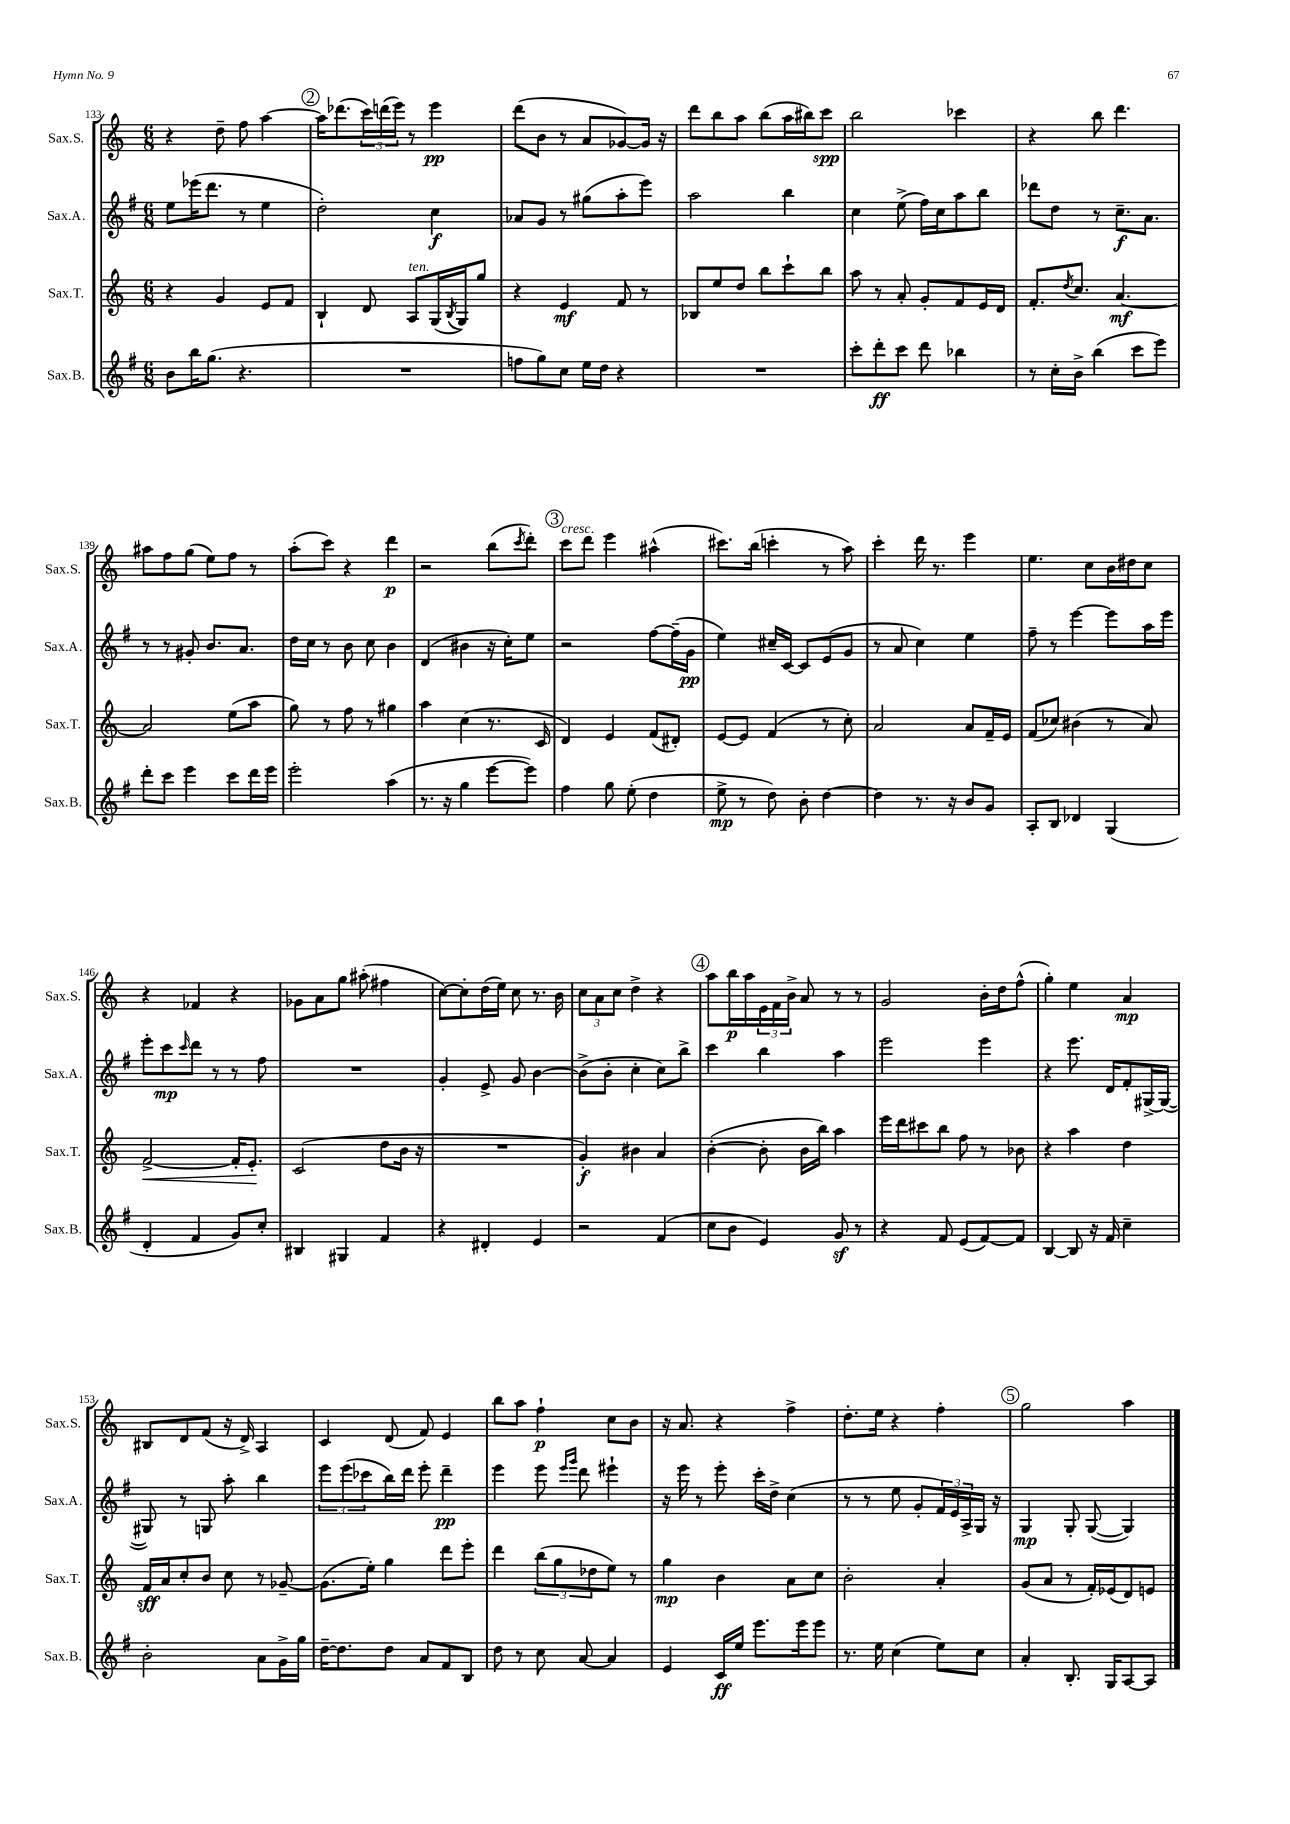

**kern	**kern	**kern	**kern
*staff4	*staff3	*staff2	*staff1
*clefG2	*clefG2	*clefG2	*clefG2
*k[f#]	*k[]	*k[f#]	*k[]
*M6/8	*M6/8	*M6/8	*M6/8
8b	4r	8ee	4r
16bb	.	(16eee-	.
(8.gg	.	8.ddd	.
.	4g	.	8dd~
4.r	.	8r	8ff
.	8e	4ee	[4aa
.	8f	.	.
=	=	=	=
2.r	4B`	2dd')	16aa]
.	.	.	(8.ddd-
.	8d	.	24ccc)
.	.	.	(24ddd
.	.	.	24eee)
.	8A	.	8r
.	(16G	4cc	4eee
.	8qB	.	.
.	16G)	.	.
.	8gg	.	.
=	=	=	=
8ff	4r	8a-	(8ddd
8gg)	.	8g	8b
8cc	4e	8r	8r
16ee	.	(8gg#	8a
16dd	.	.	.
4r	8f	8aa'	[8g-)
.	8r	8eee)	16g-]
.	.	.	16r
=	=	=	=
2.r	8B-	2aa	8ddd
.	8ee	.	8bb
.	8dd	.	8aa
.	8bb	.	(8bb
.	8ccc`	4bb	16aa
.	.	.	16bb#)
.	8bb	.	8ccc
=	=	=	=
8ccc'	8aa	4cc	2bb
8ddd'	8r	.	.
8ccc	8a'	(8ee^	.
8ddd	8g'	16ff#)	.
.	.	16cc	.
4bb-	8f	8aa	4ccc-
.	16e	8bb	.
.	16d	.	.
=	=	=	=
8r	8.f'	8ddd-	4r
16cc'	.	8dd	.
.	8qdd	.	.
16b^	8.cc	.	.
(4bb	.	8r	8bb
.	[4.a	8.cc~	4.ddd
8ccc	.	.	.
.	.	8.a	.
8eee)	.	.	.
=	=	=	=
8ddd'	2a]	8r	8aa#
8ccc	.	8r	8ff
4eee	.	8g#'	(8gg
.	.	8.b	8ee)
8ccc	(8ee	.	8ff
.	.	8.a	.
16ddd	8aa	.	8r
16eee	.	.	.
=	=	=	=
2eee'	8gg)	16dd	(8aa'
.	.	16cc	.
.	8r	8r	8ccc)
.	8ff	8b	4r
.	8r	8cc	.
(4aa	4gg#	4b	4ddd
=	=	=	=
8.r	4aa	(4d	2r
16r	.	.	.
4gg	(4cc	4b#	.
[8eee	8.r	16r	(8bb
.	.	16cc')	.
.	.	.	8qccc
8eee])	.	8ee	8ddd')
.	16c	.	.
=	=	=	=
4ff#	4d)	2r	8ccc
.	.	.	8ddd
8gg	4e	.	4eee
(8ee'	.	.	.
4dd	(8f	[8ff#	(4aa#^^
.	8d#')	(16ff#~]	.
.	.	16g	.
=	=	=	=
8ee^	[8e	4ee)	8.ccc#)
8r	8e]	.	.
.	.	.	(16bb
8dd)	(4f	16cc#~	4ccc'
.	.	[16c	.
8b'	.	8c]	.
[4dd	8r	(8e	8r
.	8cc')	8g	8aa)
=	=	=	=
4dd]	2a	8r	4ccc'
.	.	8a	.
8.r	.	4cc)	16ddd
.	.	.	8.r
16r	.	.	.
8b	8a	4ee	4eee
8g	16f~	.	.
.	16e	.	.
=	=	=	=
8A'	(8f	8ff#~	4.ee
8B	8cc-)	8r	.
4d-	(4b#	[4eee	.
.	.	.	8cc
(4G	8r	8eee]	16b
.	.	.	16dd#
.	8a)	16aa	8cc
.	.	16eee	.
=	=	=	=
4d'	[2f^	8eee'	4r
.	.	8ccc	.
.	.	16qqccc	.
4f#	.	8ddd	4f-
.	.	8r	.
8g)	16f']	8r	4r
.	8.e'	.	.
8cc'	.	8ff#	.
=	=	=	=
4B#	(2c	2.r	8g-
.	.	.	8a
4G#	.	.	8gg
.	.	.	(8aa#'
4f#	8dd	.	4ff#
.	16b	.	.
.	16r	.	.
=	=	=	=
4r	2.r	4g'	[8cc)
.	.	.	8cc']
4d#'	.	8e^	(16dd
.	.	.	16ee)
.	.	8g	8cc
4e	.	[4b	8.r
.	.	.	16b
=	=	=	=
2r	4g')	(8b^]	12cc
.	.	.	12a
.	.	8b'	.
.	.	.	12cc
.	4b#	4cc'	4dd^
(4f#	4a	8cc)	4r
.	.	8bb^	.
=	=	=	=
8cc	([4b'	4ccc	8aa
8b	.	.	16bb
.	.	.	16aa
4e)	8b']	4bb	24e
.	.	.	24f
.	.	.	24b^
.	16b	.	8a
.	16bb)	.	.
8g	4aa	4aa	8r
8r	.	.	8r
=	=	=	=
4r	16eee	2eee	2g
.	16ddd	.	.
.	8ccc#	.	.
8f#	8bb	.	.
(8e	8ff	.	.
[8f#)	8r	4eee	16b'
.	.	.	16dd
8f#]	8b-	.	(8ff^^
=	=	=	=
[4B	4r	4r	4gg')
8B]	4aa	8.eee	4ee
16r	.	.	.
16f#	.	16d	.
4cc~	4dd	8f#'	4a
.	.	[16G#^	.
.	.	(16G#_	.
=	=	=	=
2b'	16f	8G#])	8B#
.	16a	.	.
.	8cc'	8r	8d
.	8b	8G	(8f
.	8cc	8aa'	16r
.	.	.	16d^)
8a	8r	4bb	4A
16g^	[8g-~	.	.
16gg	.	.	.
=	=	=	=
[16dd~	(8.g-]	12eee	4c
8.dd]	.	.	.
.	.	(12eee	.
.	.	12ccc-	.
.	16ee')	.	.
8dd	4gg	16bb)	(8d
.	.	16ddd	.
8a	.	8eee'	8f)
8f#	8ddd	4ddd~	4e
8B	8eee'	.	.
=	=	=	=
8dd	4ddd	4eee	8bb
8r	.	.	8aa
8cc	(12bb	8eee	4ff`
.	12gg	.	.
.	.	16qqeee	.
.	.	16qqggg	.
[8a	.	8ddd	.
.	12dd-	.	.
4a]	8ee)	4eee#`	8cc
.	8r	.	8b
=	=	=	=
4e	4gg	16r	16r
.	.	16eee	8.a
.	.	8r	.
16c	4b	8eee'	4r
16ee	.	.	.
8.eee	.	16ccc'	.
.	.	16dd^	.
.	8a	(4cc	4ff^
16eee	.	.	.
8eee	8cc	.	.
=	=	=	=
8.r	2b'	8r	8.dd'
.	.	8r	.
16ee	.	.	16ee
(4cc	.	8ee	4r
.	.	8g'	.
8ee)	4a'	24f#)	4ff'
.	.	24e	.
.	.	24A^	.
8cc	.	16G	.
.	.	16r	.
=	=	=	=
4a'	(8g	4G	2gg
.	8a	.	.
8.B'	8r	8G'	.
.	16f')	([8G	.
16G	(16e-	.	.
[8A	8d)	4G])	4aa
8A]	8e	.	.
==	==	==	==
*-	*-	*-	*-
